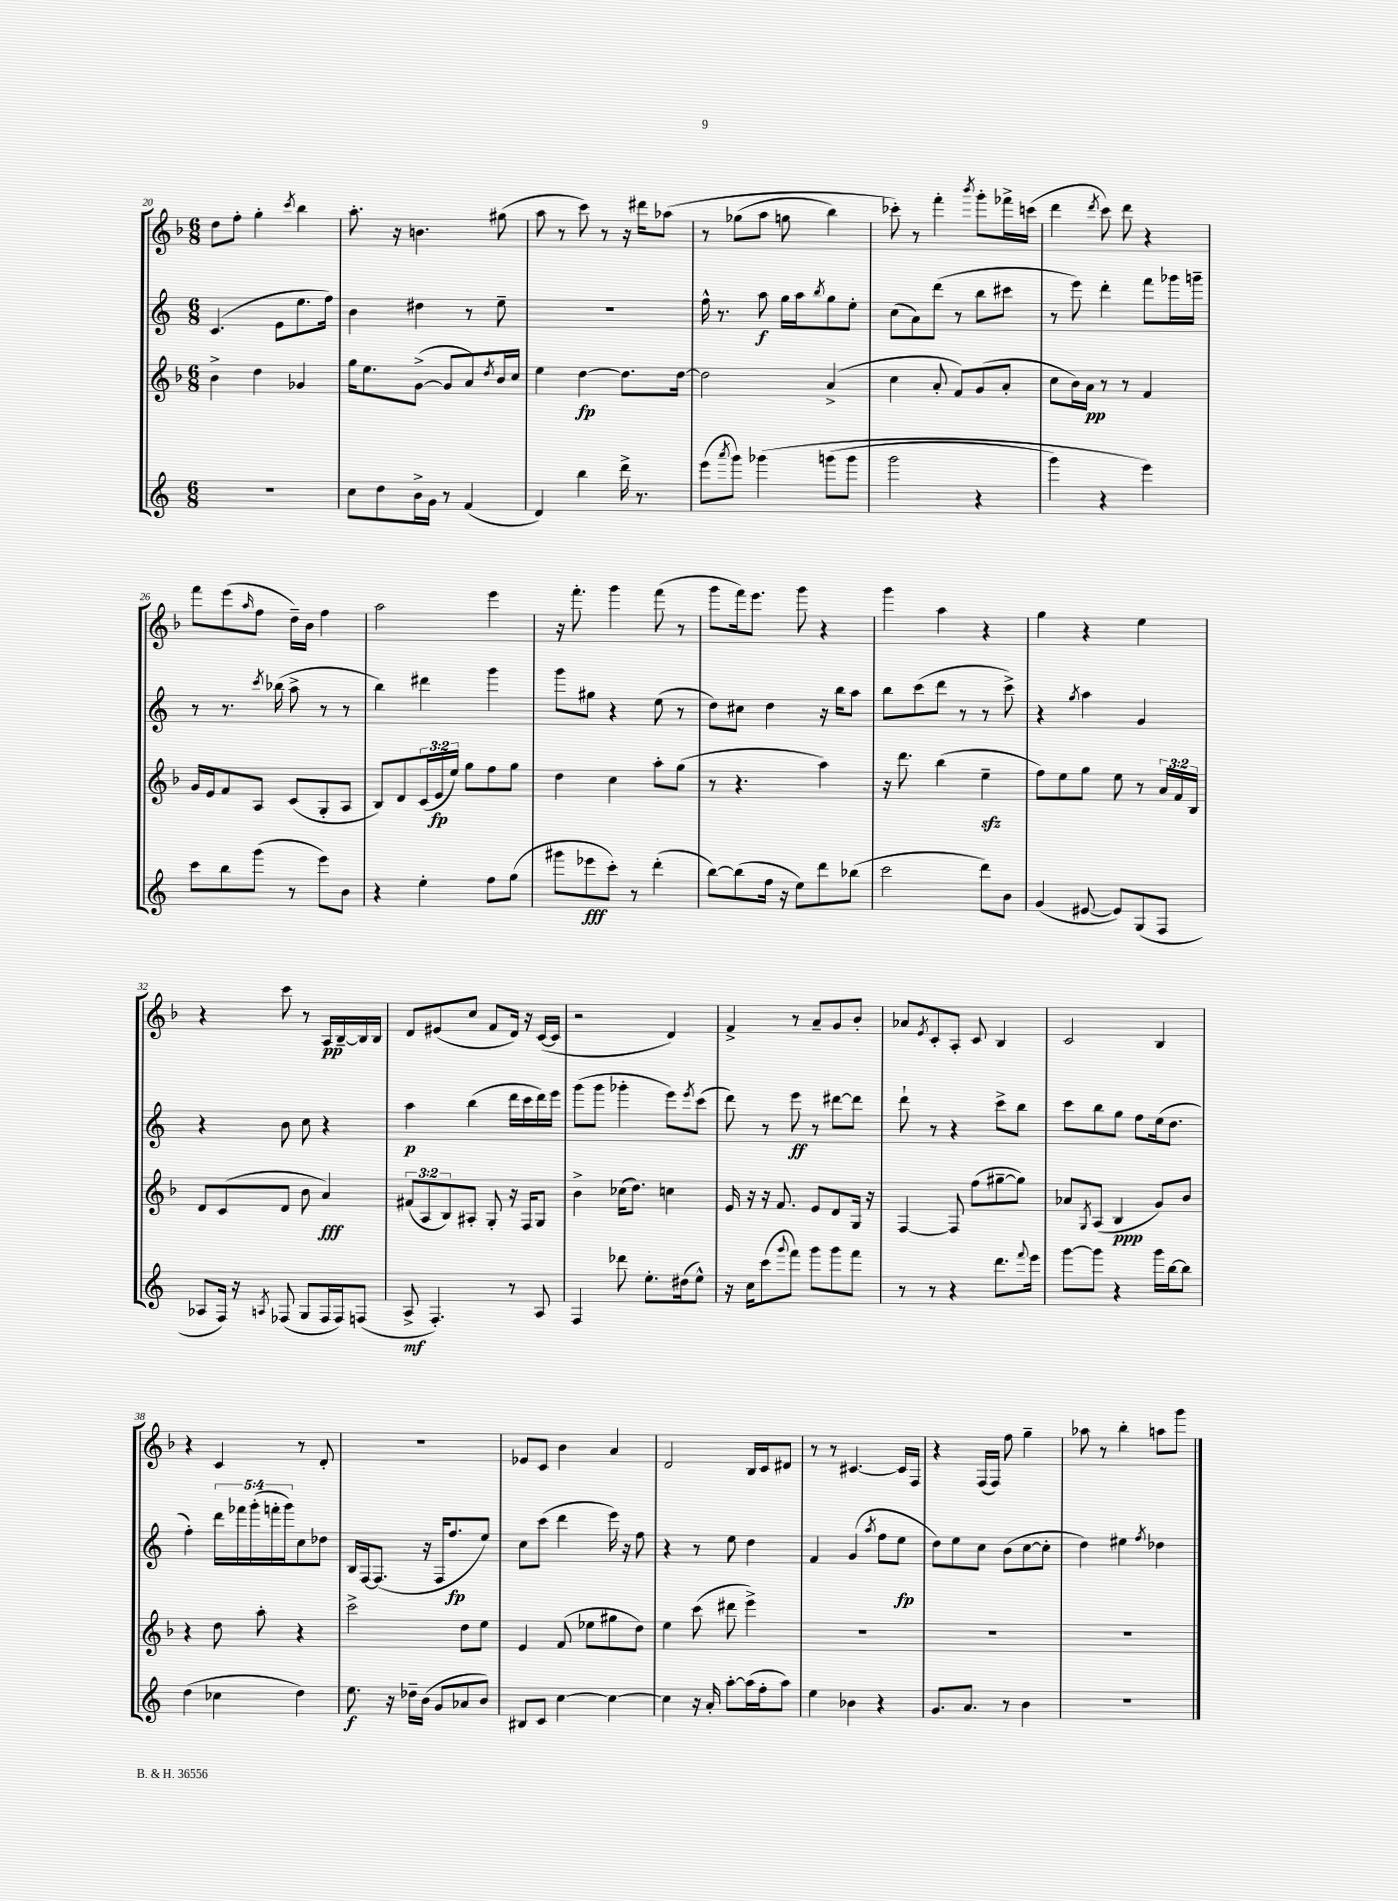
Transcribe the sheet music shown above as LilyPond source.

<<
\new StaffGroup <<
\new Staff = "s0" {
    \clef treble \key f \major \numericTimeSignature \time 6/8
    d''8 f''8-. g''4-. \acciaccatura { c'''8 } bes''4 |
    a''8.-. r16 b'4. gis''8( |
    a''8 r8 c'''8) r8 r16 dis'''16 aes''8\( |
    r8 ges''8( a''8 g''8 bes''4) |
    ces'''8-.\) r8 f'''4-. \acciaccatura { bes'''8 } g'''8-. fes'''16-> c'''16( |
    d'''4 \acciaccatura { d'''8 } c'''8) d'''8 r4 |
    f'''8 e'''8( \grace { a''16 } f''8 d''16--) bes'16 f''4 |
    a''2 e'''4 |
    r16 f'''8.-. g'''4 f'''8( r8 |
    g'''8 f'''16) e'''8. g'''8 r4 |
    g'''4 a''4 r4 |
    g''4 r4 e''4 |
    r4 c'''8 r8 a16\pp bes16~-- bes16 bes16 |
    d'8 eis'8( c''8 f'8 d'16) r16 c'16~( c'16 |
    r2 d'4) |
    f'4-> r8 a'8-- g'8 bes'8-. |
    aes'8 \acciaccatura { e'8 } c'8-. a8-. c'8 bes4 |
    c'2 bes4 |
    r4 c'4 r8 d'8-. |
    R2. |
    ees'8 c'8 bes'4 a'4 |
    d'2 bes16 c'16 dis'8 |
    r8 r8 cis'4.~ cis'16 f16 |
    r4 f16( f16) f''8 g''4-- |
    aes''8 r8 bes''4-. a''8 g'''8 \bar "|." |
}
\new Staff = "s1" {
    \clef treble \key c \major \numericTimeSignature \time 6/8 \override Staff.TupletNumber.text = #tuplet-number::calc-fraction-text
    c'4.( e'8 e''8. f''16) |
    b'4 dis''4 r8 e''8-- |
    R2. |
    f''16-^ r8. a''8\f g''16 a''16 \acciaccatura { b''8 } g''8 e''8-. |
    c''8( a'8) d'''8( r8 b''8 cis'''8 |
    r8 e'''8) d'''4-. f'''8 ges'''16 g'''16-- |
    r8 r8. \acciaccatura { c'''8 } bes''16( a''8-> r8 r8 |
    b''4) dis'''4 g'''4 |
    g'''8 gis''8 r4 e''8( r8 |
    d''8) cis''8 d''4 r16 b''16 a''8 |
    b''8 c'''8( d'''8 r8 r8 c'''8->) |
    r4 \acciaccatura { g''8 } a''4 g'4 |
    r4 b'8 c''8 r4 |
    a''4\p b''4( d'''16 c'''16 d'''16) e'''16 |
    g'''8( g'''8 ges'''4-. e'''8) \acciaccatura { e'''8 } c'''8( |
    d'''8) r8 e'''8\ff r8 dis'''8~ dis'''8 |
    d'''8-! r8 r4 c'''8-> b''8 |
    c'''8 b''8 g''8 f''8 e''16( d''8. |
    f''4-.) \tuplet 5/4 { d'''16 fes'''16 g'''16-.( f'''16-. g'''16) } c''8 des''8 |
    b16 f16~ f8.( r16 f16 f''8.\fp e''8) |
    c''8 c'''8( d'''4 e'''16) r16 f''8 |
    r4 r8 e''8 d''4 |
    f'4 g'4( \acciaccatura { a''8 } f''8 e''8\fp |
    d''8) e''8 c''8 b'8( c''8~ c''8-. |
    d''4) eis''4 \acciaccatura { f''8 } des''4 \bar "|." |
}
\new Staff = "s2" {
    \clef treble \key f \major \numericTimeSignature \time 6/8 \override Staff.TupletNumber.text = #tuplet-number::calc-fraction-text
    bes'4-> d''4 ges'4 |
    g''16 e''8. g'8~->( g'8 a'8) \acciaccatura { d''8 } bes'16 c''16 |
    e''4 d''4~\fp d''8. d''16~ |
    d''2 a'4->( |
    c''4 a'8-. f'8) g'8( a'8-. |
    c''8 bes'16) a'16\pp r8 r8 f'4 |
    g'16 e'16 f'8 a8 c'8( g8-. a8 |
    bes8) d'8 \tuplet 3/2 { c'16( e'16\fp e''16) } g''8 f''8 g''8 |
    d''4 c''4 a''8-. g''8( |
    r8 r4. a''4) |
    r16 d'''8. bes''4( e''4--\sfz |
    f''8) e''8 g''8 e''8 r8 \tuplet 3/2 { a'16 f'16 bes16 } |
    d'8 c'8( d'8 bes'8 a'4\fff) |
    \tuplet 3/2 { fis'8( a8 bes8) } ais8-. g8-. r16 f16 g8 |
    bes'4-> ces''16( d''8.) c''4 |
    e'16 r16 r16 f'8. e'8 d'8 g16 r16 |
    f4~ f8 f''8( gis''8~-- gis''8) |
    aes'8 \acciaccatura { g8 } a8( bes4\ppp g'8) bes'8 |
    r4 d''8 a''8-. r4 |
    c'''2-> d''8 e''8 |
    e'4 f'8( ees''8 gis''8 d''8) |
    e''4 c'''8( dis'''8 e'''4->) |
    R2. |
    R2. |
    R2. \bar "|." |
}
\new Staff = "s3" {
    \clef treble \key c \major \numericTimeSignature \time 6/8
    R2. |
    c''8 d''8 b'16-> g'16 r8 f'4( |
    d'4) b''4 d'''16-> r8. |
    e'''8( \acciaccatura { a'''8 } g'''8) ges'''4\( g'''8( g'''8 |
    g'''2 r4 |
    g'''4) r4 e'''4\) |
    c'''8 b''8 g'''8( r8 e'''8) b'8 |
    r4 e''4-. f''8 g''8( |
    gis'''8 ees'''8\fff c'''8-.) r8 d'''4-.( |
    b''8~) b''8( f''16 r16 e''8) d'''8 bes''8( |
    c'''2 d'''8) b'8 |
    g'4( eis'8~ eis'8) g8( f8 |
    aes8 f16) r16 \acciaccatura { a8 } fes8( g8 fes16 fes16) f8( |
    a8->\mf f4.-.) r8 a8 |
    f4 des'''8 e''8.-. dis''16( e''8-^) |
    r16 c''16 c'''8( \appoggiatura { g'''8 } f'''8) g'''8 g'''8 f'''8 |
    r8 r8 r4 d'''8. \appoggiatura { f'''8 } e'''16 |
    g'''8~ g'''8 r4 g'''16 b''16~ b''8 |
    d''4( ces''4 d''4) |
    e''8.\f r16 des''16-- b'16( g'8 aes'8 b'8) |
    bis8 c'8 c''4~ c''4~ |
    c''4 r16 a'16-. a''8~-. a''16( f''16-. a''8) |
    e''4 bes'4 r4 |
    g'8. a'8. r8 b'4 |
    r2. \bar "|." |
}
>>
>>
\layout { \context { \Score currentBarNumber = #20 } }
